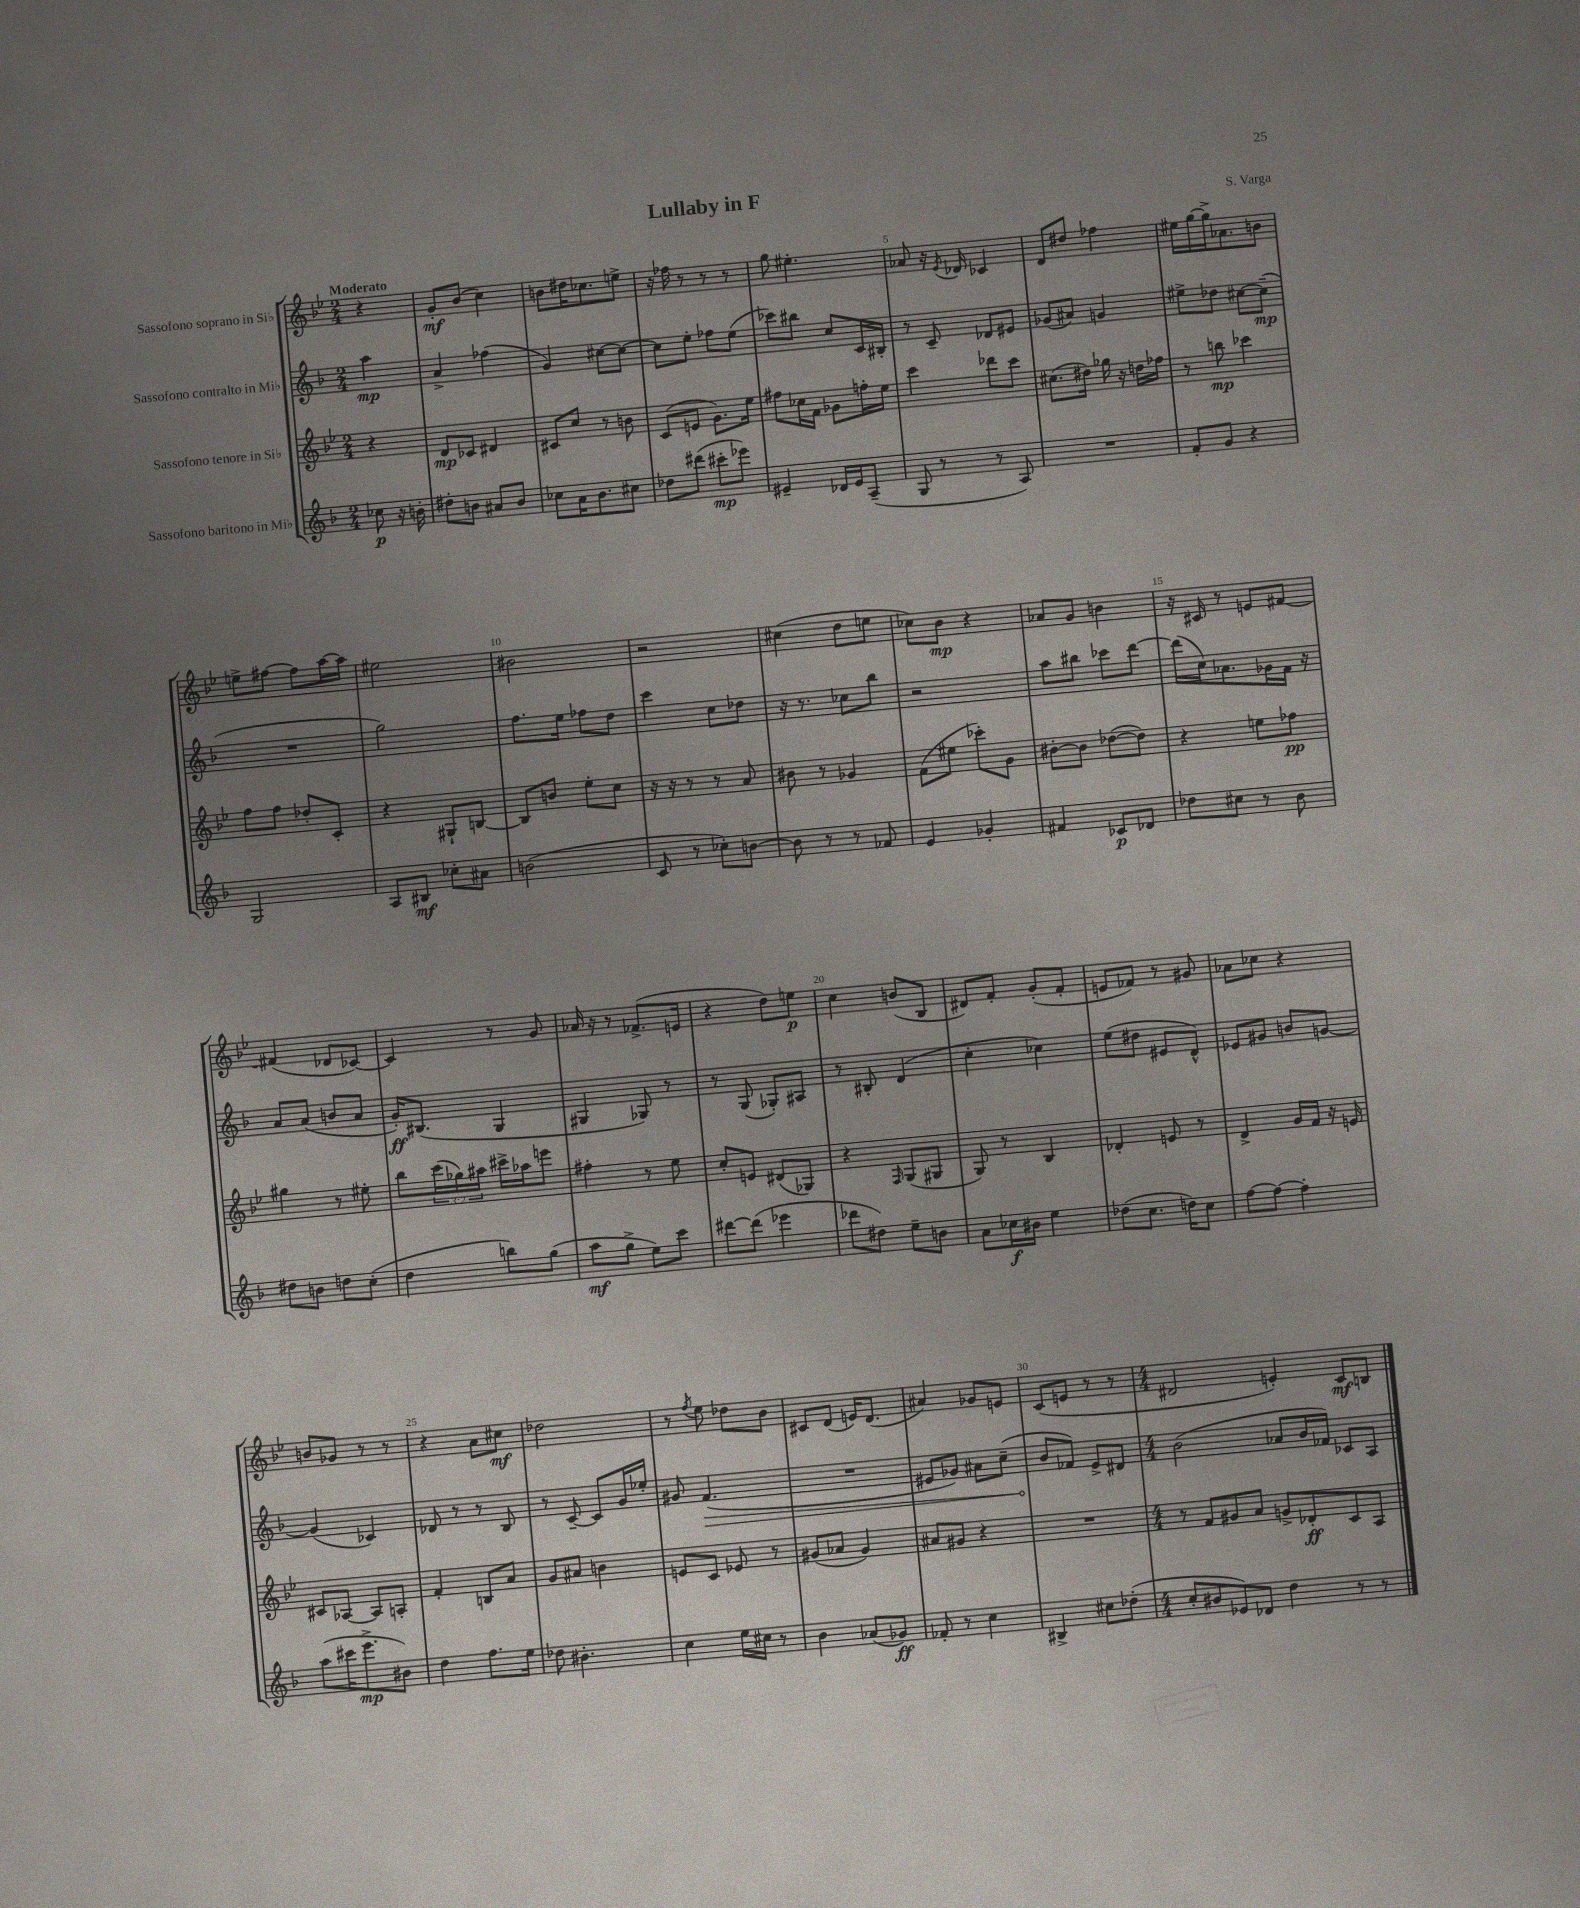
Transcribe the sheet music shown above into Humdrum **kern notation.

**kern	**dynam	**kern	**dynam	**kern	**dynam	**kern	**dynam
*part4	*part4	*part3	*part3	*part2	*part2	*part1	*part1
*staff4	*staff4	*staff3	*staff3	*staff2	*staff2	*staff1	*staff1
*I"Sassofono baritono in Mi♭	*	*I"Sassofono tenore in Si♭	*	*I"Sassofono contralto in Mi♭	*	*I"Sassofono soprano in Si♭	*
*clefG2	*	*clefG2	*	*clefG2	*	*clefG2	*
*k[b-]	*	*k[b-e-]	*	*k[b-]	*	*k[b-e-]	*
*M2/4	*	*M2/4	*	*M2/4	*	*M2/4	*
=	=	=	=	=	=	=	=
!	!	!	!	!	!	!LO:TX:a:B:t=Moderato	!
8cc-X\	p	4r	.	4aa\	mp	4r	.
16r	.	.	.	.	.	.	.
16bn'\	.	.	.	.	.	.	.
=1	=1	=1	=1	=1	=1	=1	=1
8dd#X'\L	.	8d/L	mp	4a^/	.	8g'/L	mf
8bn\J	.	8c-X/J	.	.	.	(8b-/J	.
8a#X/L	.	4d#X/	.	(4ff-X\	.	4cc\)	.
8b/J	.	.	.	.	.	.	.
=2	=2	=2	=2	=2	=2	=2	=2
8cc-X\L	.	8c#X/L	.	4g/)	.	8bn\L	.
16a\K	.	8cc/J	.	.	.	16dd#X\K	.
8.b-\	.	.	.	.	.	8.cc-X\	.
.	.	8r	.	[8cc#X\L	.	.	.
8cc#X\J	.	8bn\	.	8cc#\J_	.	8een^\J	.
=3	=3	=3	=3	=3	=3	=3	=3
8dd-X\L	.	(8c/L	.	8cc#\L]	.	16r	.
.	.	.	.	.	.	16ff-X\	.
(8ddd#X\J	.	8en/J	.	8ee'\J	.	8r	.
8ccc#X'\L	mp	8.g\L)	.	8ff-X\L	.	8r	.
8eee-X\J)	.	.	.	(8ee\J	.	8r	.
.	.	16ee-\Jk	.	.	.	.	.
=4	=4	=4	=4	=4	=4	=4	=4
4e#X~/	.	8ff#X\L	.	8ccc-X\L)	.	8gg\	.
.	.	16cc-X\L	.	8bb#X\J	.	4.ee#X'\	.
.	.	16f\JJ	.	.	.	.	.
16d-X/LL	.	8g-X\L	.	8cc/L	.	.	.
16e#/J	.	.	.	.	.	.	.
(8A~/J	.	16ffn'\L	.	16c/L	.	.	.
.	.	16ee-\JJ	.	16B#X'/JJ	.	.	.
=5	=5	=5	=5	=5	=5	=5	=5
8G/	.	4ccc\	.	8r	.	8a-X/	.
8r	.	.	.	8c~/	.	16r	.
.	.	.	.	.	.	8qe-/	.
.	.	.	.	.	.	16d-X/	.
8r	.	8ddd-X\L	.	8d-X/L	.	4c-X/	.
8A/)	.	8ccc\J	.	8e#X/J	.	.	.
=6	=6	=6	=6	=6	=6	=6	=6
2r	.	(8.cc#X\L	.	(8g-X/L	.	8d/L	.
.	.	.	.	8a#X/J)	.	8dd#X/J	.
.	.	16dd#X\Jk)	.	.	.	.	.
.	.	16gg-X\	.	4gn/	.	4ff-X\	.
.	.	16r	.	.	.	.	.
.	.	16ddn\LL	.	.	.	.	.
.	.	16ff-X\JJ	.	.	.	.	.
=7	=7	=7	=7	=7	=7	=7	=7
8f'/L	.	8r	.	8ee#X^\L	.	16ee#X\LL	.
.	.	.	.	.	.	[16gg\	.
8g/J	.	8bbn\	mp	8dd-X\J	.	16gg^\J]	.
.	.	.	.	.	.	8.a-X\	.
4r	.	4ccc-X\	.	[8cc#X\L	.	.	.
.	.	.	.	(8cc#~\J]	mp	8bn\J	.
!!LO:LB:g=z
=8	=8	=8	=8	=8	=8	=8	=8
2G/	.	8ff\L	.	2r	.	8een^\L	.
.	.	8ff\J	.	.	.	[8ff#X\J	.
.	.	8dd-X'/L	.	.	.	8ff#\L]	.
.	.	8c'/J	.	.	.	[16aa\L	.
.	.	.	.	.	.	16aa\JJ]	.
=9	=9	=9	=9	=9	=9	=9	=9
8A/L	.	4r	.	2gg\)	.	2ee#X\	.
8B#X/J	mf	.	.	.	.	.	.
8cc-X'\L	.	8G#X`/L	.	.	.	.	.
8a#X\J	.	[8Bn/J	.	.	.	.	.
=10	=10	=10	=10	=10	=10	=10	=10
(2bn\	.	8B/L]	.	8.ff\L	.	2b#X\	.
.	.	8bn/J	.	.	.	.	.
.	.	.	.	16ee\Jk	.	.	.
.	.	8ee-'\L	.	8ff-X\L	.	.	.
.	.	8cc\J	.	8dd\J	.	.	.
=11	=11	=11	=11	=11	=11	=11	=11
8c/	.	16r	.	4ccc\	.	2r	.
.	.	16r	.	.	.	.	.
8r	.	8r	.	.	.	.	.
8cc-X'\L)	.	8r	.	8cc\L	.	.	.
[8bn\J	.	8a/	.	8dd-X\J	.	.	.
=12	=12	=12	=12	=12	=12	=12	=12
8b\]	.	8b#X\	.	16r	.	(4cc#X\	.
.	.	.	.	8.r	.	.	.
8r	.	8r	.	.	.	.	.
8r	.	4g-X/	.	8cc-X\L	.	8dd\L	.
8f-X/	.	.	.	8bb-\J	.	8een\J	.
=13	=13	=13	=13	=13	=13	=13	=13
4e/	.	(8f\L	.	2r	.	8cc-X\L)	.
.	.	8ee#X\J	.	.	.	8b-\J	mp
4g-X'/	.	8ccc-X'\L)	.	.	.	4r	.
.	.	8g\J	.	.	.	.	.
=14	=14	=14	=14	=14	=14	=14	=14
4f#X/	.	[8b#X'\L	.	8aa\L	.	8a-X/L	.
.	.	8b#\J]	.	8bb#X\J	.	8g/J	.
8c-X/L	p	([8dd-X\L	.	8ccc-X\L	.	4bn\	.
8d-X/J	.	8dd-\J])	.	[8ddd\J	.	.	.
=15	=15	=15	=15	=15	=15	=15	=15
8dd-X\L	.	4r	.	(16ddd\LL]	.	16r	.
.	.	.	.	16cc\J)	.	16c#X/	.
8cc#X\J	.	.	.	8.a-X\	.	8r	.
8r	.	8een\L	.	.	.	8en/L	.
.	.	.	.	16g-X\L	.	.	.
8b-\	.	8ff-X\J	pp	16f\JJ	.	[8f#X/J	.
.	.	.	.	16r	.	.	.
!!LO:LB:g=z
=16	=16	=16	=16	=16	=16	=16	=16
8dd#X\L	.	4gg#X\	.	8a/L	.	(4f#X/]	.
8bn\J	.	.	.	(8a/J	.	.	.
8ddn\L	.	8r	.	8bn/L	.	8d-X/L	.
(8cc'\J	.	8ee#X'\	.	8a/J	.	[8c-X/J)	.
=17	=17	=17	=17	=17	=17	=17	=17
4dd\	.	8bb-\L	.	16g'/KL)	ff	4c-/]	.
.	.	.	.	(8.B#X/J	.	.	.
.	.	(24ccc\L	.	.	.	.	.
.	.	24gg-X\)	.	.	.	.	.
.	.	24aa#X\JJ	.	.	.	.	.
8bbn\L)	.	16ccc#X^\LL	.	4G/	.	8r	.
.	.	16aa-X\J	.	.	.	.	.
(8gg\J	.	8eeen\J	.	.	.	8g/	.
=18	=18	=18	=18	=18	=18	=18	=18
8aa\L	mf	4ff#X'\	.	4G#X/	.	16a-X/	.
.	.	.	.	.	.	16r	.
8gg^\J	.	.	.	.	.	8r	.
8ee\L)	.	8r	.	8G-X/)	.	(8.f-X^/L	.
8ccc\J	.	8ee-\	.	8r	.	.	.
.	.	.	.	.	.	16en/Jk	.
=19	=19	=19	=19	=19	=19	=19	=19
[8ddd#X\L	.	8cc'/L	.	8r	.	4r	.
(8ddd#\J]	.	8en/J	.	(8G/	.	.	.
4eee-X\	.	(8d#X/L	.	8G-X'/L)	.	8dd\L)	.
.	.	8G-X/J)	.	8A#X/J	.	8een\J	p
=20	=20	=20	=20	=20	=20	=20	=20
8ddd-X\L	.	4r	.	8r	.	4cc\	.
8dd#X\J)	.	.	.	8B#X'/	.	.	.
.	.	16qqF/	.	.	.	.	.
8ee~\L	.	(8G/L	.	(4d/	.	(8bn/L	.
8bn\J	.	8G#X/J	.	.	.	8B-/J	.
=21	=21	=21	=21	=21	=21	=21	=21
8a\L	.	8G/)	.	4cc'\	.	8d#X/L)	.
16cc-X\L	f	8r	.	.	.	8f'/J	.
16b#X\JJ	.	.	.	.	.	.	.
4ee\	.	4B-/	.	4cc-X\)	.	(8g'/L	.
.	.	.	.	.	.	8f'/J	.
=22	=22	=22	=22	=22	=22	=22	=22
(8dd-X\L	.	4d-X'/	.	(8ee\L	.	8en/L	.
8.cc\J	.	.	.	8dd#X\J	.	8f-X/J)	.
.	.	8en/	.	8e#X/L	.	8r	.
16ddn\KL)	.	.	.	.	.	.	.
8cc\J	.	8r	.	8d^^/J)	.	8g#X/	.
=23	=23	=23	=23	=23	=23	=23	=23
[8ff\L	.	4d^/	.	8e-X/L	.	8a-X\L	.
8ff\J_	.	.	.	8g#X/J	.	8cc-X\J	.
4ff'\]	.	16g/LL	.	8bn/L	.	4r	.
.	.	16f/JJ	.	.	.	.	.
.	.	16r	.	[8gn/J	.	.	.
.	.	16en/	.	.	.	.	.
!!LO:LB:g=z
=24	=24	=24	=24	=24	=24	=24	=24
(8aa\L	.	8c#X/L	.	(4g/]	.	8bn/L	.
16ccc#X\K	.	[8A-X/J	.	.	.	8g-X/J	.
8.eee^\	mp	.	.	.	.	.	.
.	.	8A-/L]	.	4c-X/)	.	8r	.
8b#X\J)	.	8An'/J	.	.	.	8r	.
=25	=25	=25	=25	=25	=25	=25	=25
4dd\	.	4f'/	.	8d-X/	.	4r	.
.	.	.	.	8r	.	.	.
8.ff\L	.	8Bn/L	.	8r	.	8a\L	.
.	.	8a/J	.	8B-/	.	8cc#X\J	mf
16ee\Jk	.	.	.	.	.	.	.
=26	=26	=26	=26	=26	=26	=26	=26
8dd-X\	.	8g/L	.	8r	.	2dd-X\	.
4.b#X'\	.	8a#X/J	.	[8c~/	.	.	.
.	.	4bn\	.	8c/L]	.	.	.
.	.	.	.	16g/L	.	.	.
.	.	.	.	16ee-X'/JJ	.	.	.
=27	=27	=27	=27	=27	=27	=27	=27
4cc\	.	8en/L	.	8g#X/	.	8r	.
.	.	.	.	.	.	8qff/	.
!	!	!	!	!	!LO:HP:b	!	!
.	.	8c/J	.	(4.f/	>	8ee-\	.
16ee\LL	.	8e-X/	.	.	.	8dd-X\L	.
16cc#X\JJ	.	.	.	.	.	.	.
8r	.	8r	.	.	.	8b-\J	.
=28	=28	=28	=28	=28	=28	=28	=28
4b-\	.	(8g#X/L	.	2r	.	8c#X/L	.
.	.	8a-X/J	.	.	.	(8d/J	.
(8a-X/L	.	4g#/)	.	.	.	16en/KL)	.
.	.	.	.	.	.	(8.d/J	.
8g-X/J)	ff	.	.	.	.	.	.
=29	=29	=29	=29	=29	=29	=29	=29
8f-X'/	.	8a#X/L	.	8e#X/L	.	4a#X/)	.
8r	.	8g#X/J	.	8g-X/J)	.	.	.
4cc\	.	4r	.	8a#X\L	.	8g-X/L	.
.	.	.	.	(8cc~\J	.	8en/J	.
=30	=30	=30	=30	=30	=30	=30	=30
4B#X^/	.	2r	.	8b-/L	.	(8c/L	.
.	.	.	.	8f-X/J)	]	8en/J	.
8cc#X\L	.	.	.	8e^/L	.	8r	.
(8dd-X'\J	.	.	.	8d#X/J	.	8r	.
=31	=31	=31	=31	=31	=31	=31	=31
*M4/4	*	*M4/4	*	*M4/4	*	*M4/4	*
8cc'/L	.	8r	.	(2b-\	.	2d#X/	.
8b#X/	.	8f/L	.	.	.	.	.
8e-X/)	.	8g#X/	.	.	.	.	.
8d-X/J	.	8a/J	.	.	.	.	.
4dd\	.	8gn^/L	.	8a-X/L	.	4en'/)	.
.	.	8d-X'/	ff	16b-/L	.	.	.
.	.	.	.	16f-X/JJ)	.	.	.
8r	.	8c/	.	8c-X/L	.	8c/L	mf
8r	.	8A/J	.	8A/J	.	8Bn/J	.
==	==	==	==	==	==	==	==
*-	*-	*-	*-	*-	*-	*-	*-
